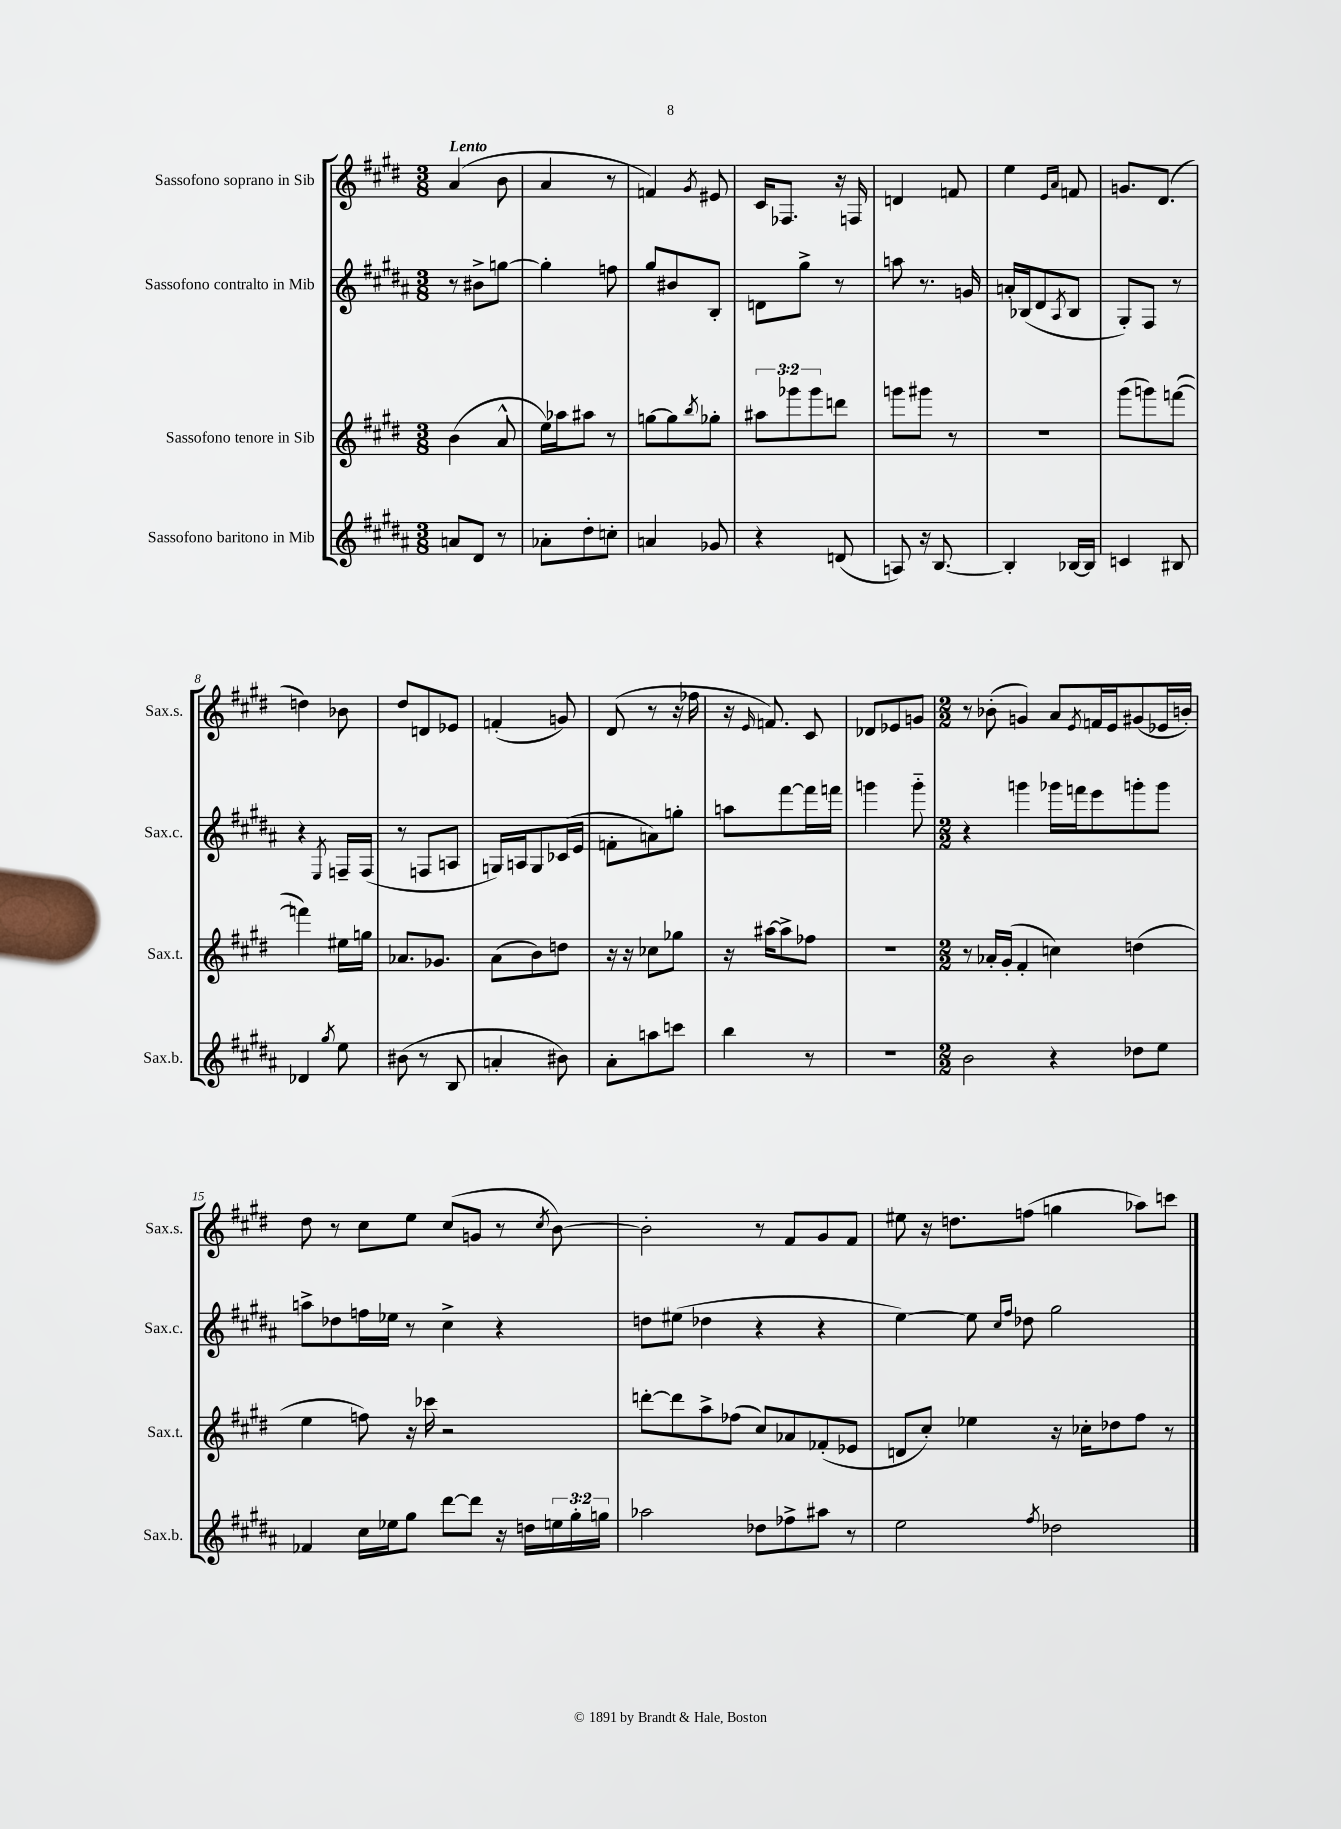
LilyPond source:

<<
\new StaffGroup <<
\new Staff = "s0" \with { instrumentName = "Sassofono soprano in Sib" shortInstrumentName = "Sax.s." } {
    \clef treble \key e \major \numericTimeSignature \time 3/8 \tempo "Lento"
    a'4( b'8 |
    a'4 r8 |
    f'4) \acciaccatura { gis'8 } eis'8 |
    cis'16 fes8. r16 f16 |
    d'4 f'8 |
    e''4 \grace { e'16 a'16 } f'8 |
    g'8. dis'8.( |
    d''4) bes'8 |
    dis''8 d'8 ees'8 |
    f'4-.( g'8) |
    dis'8( r8 r16 fes''16 |
    r16 \grace { e'16 } f'8.) cis'8 |
    des'8 ees'8 g'8 |
    \numericTimeSignature \time 2/2 r8 bes'8-.( g'4) a'8 \acciaccatura { e'8 } f'16 e'16 gis'8( ees'16 b'16-.) |
    dis''8 r8 cis''8 e''8 cis''8( g'8 r8 \acciaccatura { cis''8 } b'8~) |
    b'2-. r8 fis'8 gis'8 fis'8 |
    eis''8 r16 d''8. f''8( g''4 aes''8) c'''8 \bar "|." |
}
\new Staff = "s1" \with { instrumentName = "Sassofono contralto in Mib" shortInstrumentName = "Sax.c." } {
    \clef treble \key b \major \numericTimeSignature \time 3/8
    r8 bis'8-> g''8~ |
    g''4-. f''8 |
    gis''8 bis'8 b8-. |
    d'8 gis''8-> r8 |
    a''8 r8. g'16 |
    a'16-. bes16( dis'8 \acciaccatura { ais8 } bes8 |
    gis8-.) fis8 r8 |
    r4 \acciaccatura { e8 } f16-- f16( |
    r8 f8 a8 |
    g16) a16 g8 ces'16( e'16 |
    f'8-. a'8) g''8-. |
    a''8 fis'''8~ fis'''16 f'''16 |
    g'''4 g'''8-_ |
    \numericTimeSignature \time 2/2 r4 g'''4 ges'''16 f'''16 e'''8 g'''8-. g'''8 |
    a''8-> des''8 f''16 ees''16 r8 cis''4-> r4 |
    d''8 eis''8( des''4 r4 r4 |
    e''4~) e''8 \grace { cis''16 fis''16 } des''8 gis''2 \bar "|." |
}
\new Staff = "s2" \with { instrumentName = "Sassofono tenore in Sib" shortInstrumentName = "Sax.t." } {
    \clef treble \key e \major \numericTimeSignature \time 3/8 \override Staff.TupletNumber.text = #tuplet-number::calc-fraction-text
    b'4( a'8-^ |
    e''16) aes''16 ais''8 r8 |
    g''8~ g''8 \acciaccatura { b''8 } ges''8-. |
    \tuplet 3/2 { ais''8 ges'''8 ges'''8 } d'''8 |
    g'''8 gis'''8 r8 |
    R4. |
    gis'''8( g'''8) f'''8~( |
    f'''4) eis''16 g''16 |
    aes'8. ges'8. |
    a'8( b'8) d''8 |
    r16 r16 ces''8 ges''8 |
    r16 ais''16~ ais''8-> fes''8 |
    R4. |
    \numericTimeSignature \time 2/2 r8 aes'16-. gis'16-.( fis'4-. c''4) d''4( |
    e''4 f''8) r16 ces'''16 r2 |
    d'''8~-. d'''8 a''8-> fes''8( cis''8) aes'8 fes'8-.( ees'8 |
    d'8 cis''8-.) ees''4 r16 ces''16-. des''8 fis''8 r8 \bar "|." |
}
\new Staff = "s3" \with { instrumentName = "Sassofono baritono in Mib" shortInstrumentName = "Sax.b." } {
    \clef treble \key b \major \numericTimeSignature \time 3/8 \override Staff.TupletNumber.text = #tuplet-number::calc-fraction-text
    a'8 dis'8 r8 |
    aes'8-. dis''8-. c''8-. |
    a'4 ges'8 |
    r4 d'8( |
    a8) r16 b8.~ |
    b4-. bes16~ bes16 |
    c'4 bis8 |
    des'4 \acciaccatura { gis''8 } e''8 |
    bis'8( r8 b8 |
    a'4-. bis'8) |
    ais'8-. a''8 c'''8 |
    b''4 r8 |
    R4. |
    \numericTimeSignature \time 2/2 b'2 r4 des''8 e''8 |
    fes'4 cis''16 ees''16 gis''8 dis'''8~ dis'''8 r16 d''16 \tuplet 3/2 { e''16 gis''16-. g''16 } |
    aes''2 des''8 fes''8-> ais''8 r8 |
    e''2 \acciaccatura { fis''8 } des''2 \bar "|." |
}
>>
>>
